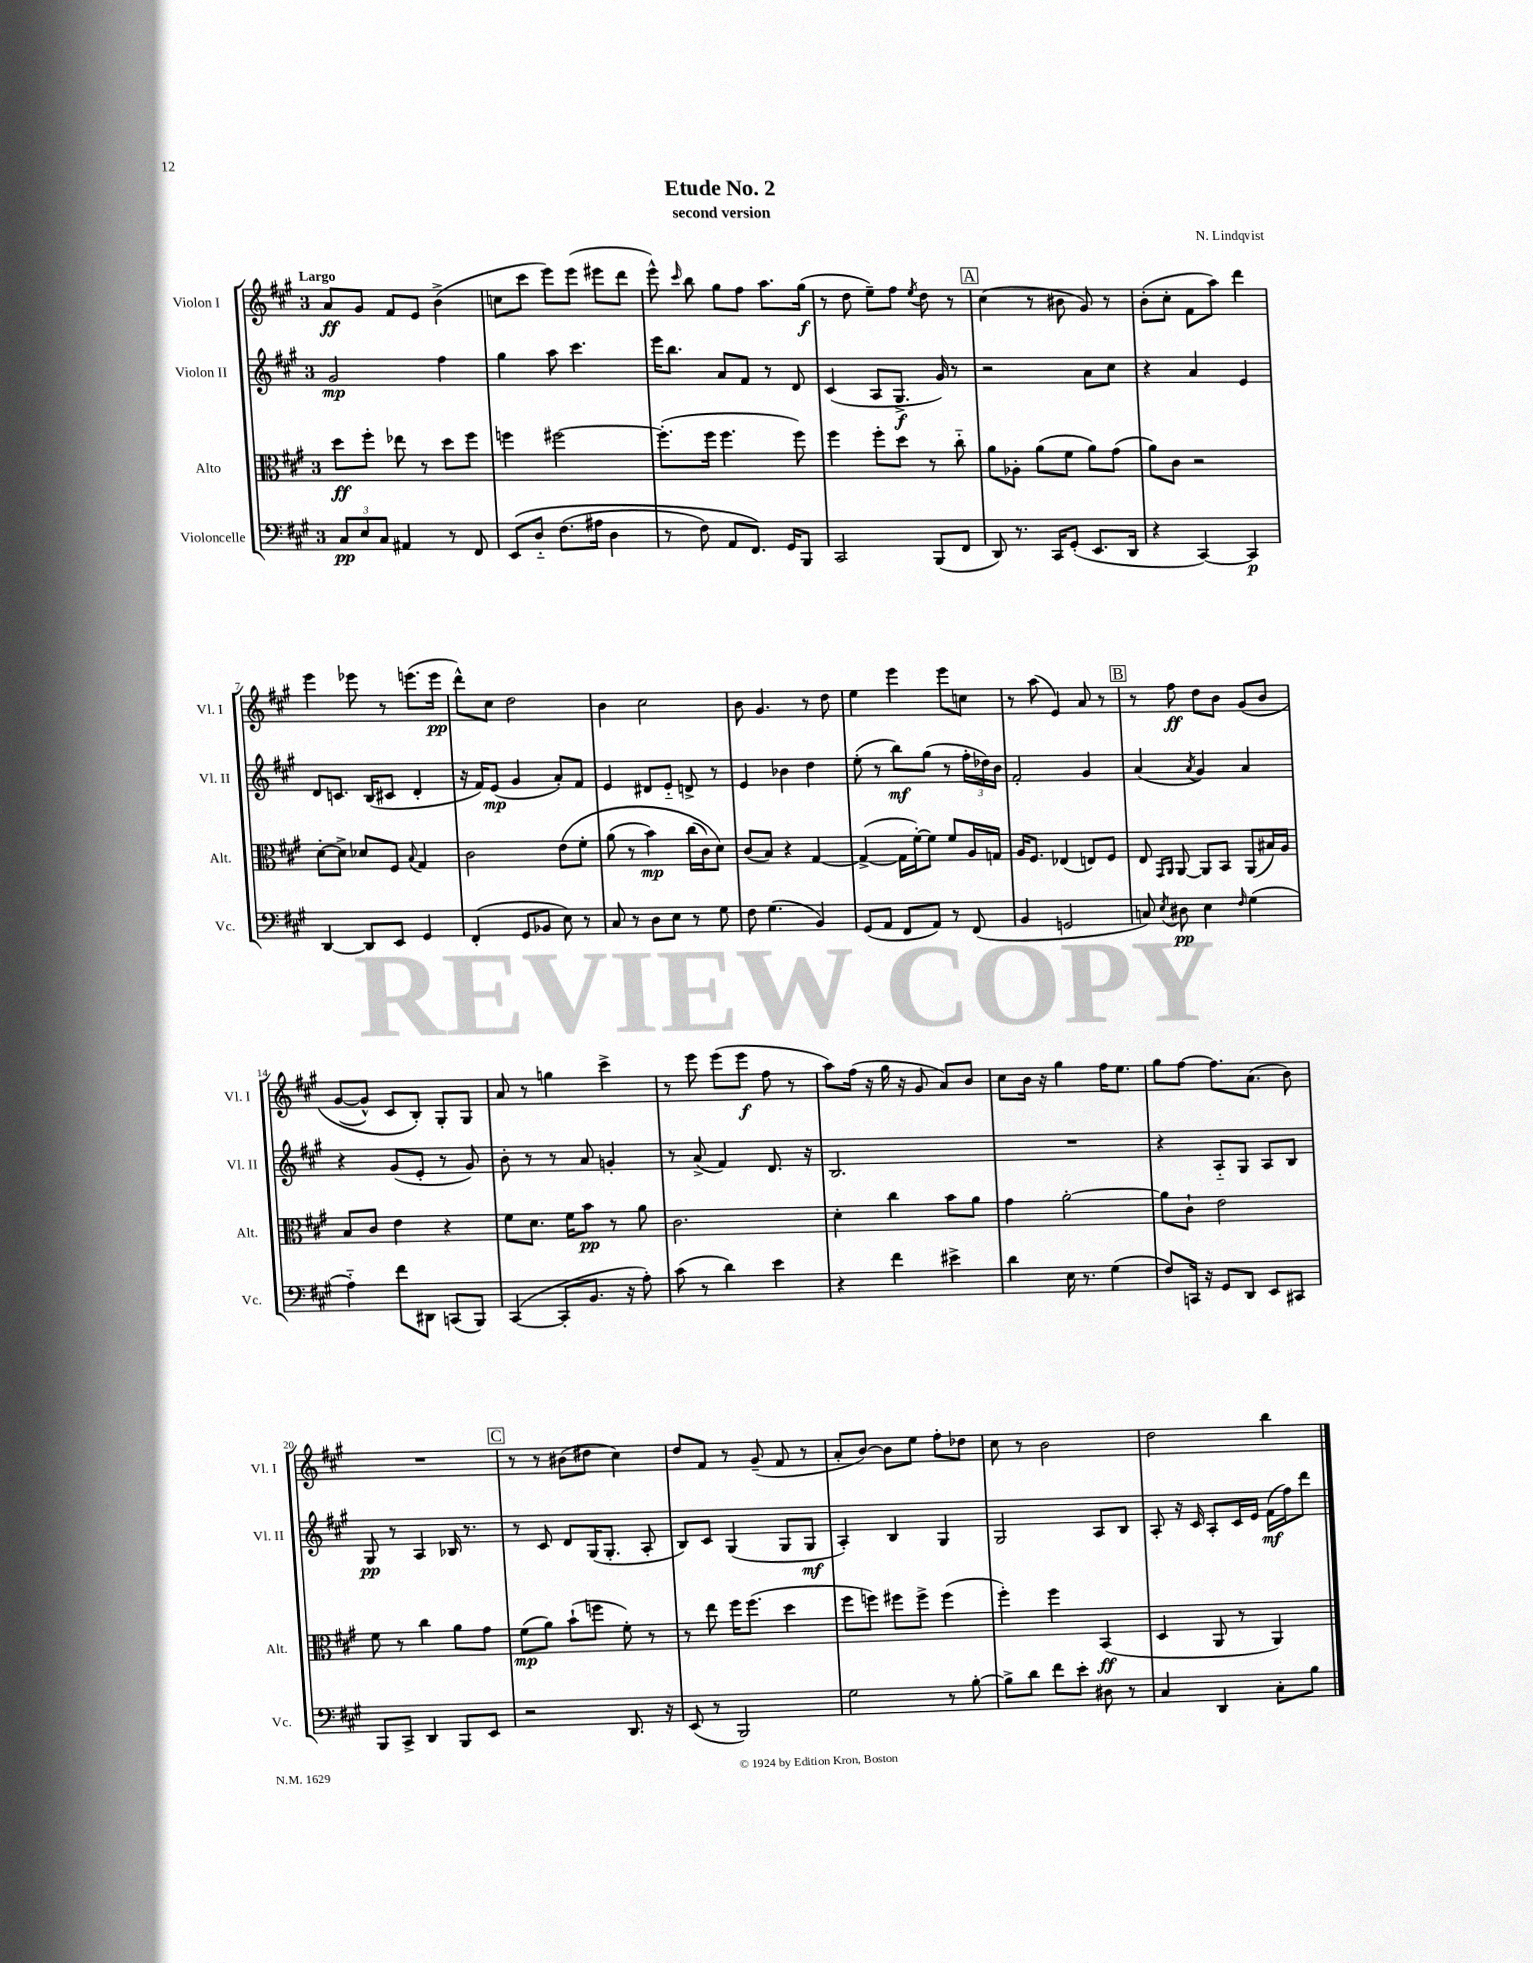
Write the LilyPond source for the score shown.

\header { title = "Etude No. 2" composer = "N. Lindqvist" subtitle = "second version" }
<<
\new StaffGroup <<
\new Staff = "s0" \with { instrumentName = "Violon I" shortInstrumentName = "Vl. I" } {
    \clef treble \key a \major \once \override Staff.TimeSignature.style = #'single-digit \time 3/4 \tempo "Largo"
    \autoBeamOff a'8[\ff gis'8] fis'8[ e'8] b'4->( |
    c''8[ cis'''8] e'''8[) e'''8]( eis'''8[ d'''8] |
    e'''8-^) \grace { cis'''16 } b''8 gis''8[ fis''8] a''8.[ gis''16]\f( |
    r8 d''8 e''8[--) fis''8] \acciaccatura { e''8 } d''8 r8 |
    \mark \markup { \box "A" } cis''4( r8 bis'8 gis'8) r8 |
    b'8[-.( cis''8]-. fis'8[ a''8]) d'''4 |
    e'''4 ees'''8 r8 e'''8.[( e'''16]\pp |
    d'''8[-^) cis''8] d''2 |
    b'4 cis''2 |
    b'8 gis'4. r8 d''8 |
    e''4 e'''4 e'''8[ c''8] |
    r8 a''8( e'4) a'8 r8 |
    \mark \markup { \box "B" } r8 fis''8\ff d''8[ b'8] gis'8[\( b'8] |
    gis'8[~( gis'8]-^) cis'8[ b8]-.\) gis8[-. gis8] |
    a'8 r8 g''4 cis'''4-> |
    r8 e'''8 e'''8[( e'''8]\f fis''8 r8 |
    a''8[) fis''16]( r16 gis''16 r16 gis'8 a'8[) b'8] |
    cis''8[ b'16] r16 gis''4 fis''16[ e''8.] |
    gis''8[ fis''8]~ fis''8.[ a'8.]( b'8) |
    R2. |
    \mark \markup { \box "C" } r8 r8 bis'8[( dis''8] cis''4) |
    d''8[ fis'8] r8 gis'8--( fis'8 r8 |
    a'8[-. b'8]~) b'8[ e''8] fis''8[-. des''8] |
    cis''8 r8 b'2 |
    d''2 b''4 \bar "|." |
}
\new Staff = "s1" \with { instrumentName = "Violon II" shortInstrumentName = "Vl. II" } {
    \clef treble \key a \major \once \override Staff.TimeSignature.style = #'single-digit \time 3/4
    \autoBeamOff gis'2\mp fis''4 |
    gis''4 a''8 cis'''4. |
    e'''16[ b''8.] a'8[ fis'8] r8 d'8 |
    cis'4( a8[ gis8.]->\f gis'16) r8 |
    \mark \markup { \box "A" } r2 a'8[ cis''8] |
    r4 a'4 e'4 |
    d'8[ c'8.] b16[( cis'8] d'4-. |
    r16 fis'16[) e'8]\mp( gis'4 a'8[-.) fis'8] |
    e'4 dis'8[ e'8]-_ d'8-> r8 |
    e'4 bes'4 d''4 |
    e''8-.( r8 b''8[\mf) gis''8]( r8 \tuplet 3/2 { fis''16[-. des''16) b'16] } |
    fis'2-. gis'4 |
    \mark \markup { \box "B" } a'4( \acciaccatura { a'8 } gis'4) a'4 |
    r4 gis'8[( e'8]-. r8 gis'8) |
    b'8-. r8 r8 a'8 g'4-. |
    r8 a'8->( fis'4) d'8. r16 |
    b2. |
    R2. |
    r4 a8[-_ gis8] a8[ b8] |
    gis8\pp r8 a4 bes16 r8. |
    \mark \markup { \box "C" } r8 cis'8 d'8[ gis16( gis8.]-. a8-. |
    b8[) cis'8] gis4( gis8[ gis8]\mf |
    a4-.) b4 gis4 |
    gis2 a8[ b8] |
    a8-. r16 cis'16 a8[-. cis'16 e'16] fis'16[\mf( fis''16) d'''8] \bar "|." |
}
\new Staff = "s2" \with { instrumentName = "Alto" shortInstrumentName = "Alt." } {
    \clef alto \key a \major \once \override Staff.TimeSignature.style = #'single-digit \time 3/4
    \autoBeamOff d''8[\ff fis''8]-. ees''8 r8 d''8[ fis''8] |
    f''4 fis''2~ |
    fis''8.[-.( fis''16] fis''4. fis''8) |
    fis''4 fis''8[-. d''8] r8 cis''8-_ |
    \mark \markup { \box "A" } a'8[ aes8]-. a'8[( fis'8] a'8[) gis'8]( |
    a'8[) cis'8] r2 |
    d'8[~-. d'8]-> des'8[ fis8] \appoggiatura { b8 } gis4 |
    cis'2 e'8[\( fis'8]-. |
    a'8( r8 b'4\mp) cis''16[( cis'16) d'8]\) |
    cis'8[( b8]) r4 gis4~ |
    gis4~->( gis16[ fis'16~-.) fis'8] fis'8[ a16 g16] |
    a16[ fis8.] ees4( e8[) fis8] |
    \mark \markup { \box "B" } e8 \grace { gis,16[ a,16] } a,8~ a,8[ b,8] a,8[( bis16) a16] |
    b8[ cis'8] e'4 r4 |
    fis'8[ d'8.] fis'16[ b'8]\pp r8 a'8 |
    cis'2. |
    d'4-. cis''4 b'8[ a'8] |
    gis'4 a'2~-. |
    a'8[ cis'8]-! e'2 |
    fis'8 r8 cis''4 a'8[ gis'8] |
    \mark \markup { \box "C" } fis'8[\mp( a'8]) b'8[-!( f''8] fis'8-.) r8 |
    r8 e''8 fis''16[ fis''8.]( d''4 |
    fis''8[ f''8]) fis''8[ fis''8]-> fis''4( |
    fis''4-.) fis''4 b,4\ff( |
    d4 a,8 r8 a,4) \bar "|." |
}
\new Staff = "s3" \with { instrumentName = "Violoncelle" shortInstrumentName = "Vc." } {
    \clef bass \key a \major \once \override Staff.TimeSignature.style = #'single-digit \time 3/4
    \autoBeamOff \tuplet 3/2 { cis8[\pp e8 cis8] } ais,4 r8 fis,8 |
    e,8[\( d8]-_ fis8.[( ais16] d4 |
    r8 fis8) a,8[ fis,8.]\) gis,16[ b,,8] |
    cis,2 b,,8[( fis,8] |
    \mark \markup { \box "A" } d,8) r8. cis,16[ gis,8]-.( e,8.[ d,16] |
    r4 cis,4~) cis,4\p |
    d,4~ d,8[ e,8] gis,4 |
    fis,4-.( gis,8[ bes,8] e8) r8 |
    cis8 r8 d8[ e8] r8 gis8 |
    fis8 gis4.( b,4) |
    gis,8[( a,8] fis,8[ a,8]) r8 fis,8( |
    b,4 g,2 |
    \mark \markup { \box "B" } c8) \acciaccatura { e8 } dis8\pp e4 \grace { fis16 } gis4( |
    a4-_) fis'8[ dis,8] c,8[( b,,8]) |
    cis,4~( cis,8[-. b,8.] r16 a8-.) |
    cis'8( r8 d'4) e'4 |
    r4 fis'4 eis'4-> |
    d'4 e16 r8. gis4( |
    fis8[) c,16] r16 gis,8[ d,8] e,8[ cis,8] |
    b,,8[ cis,8]-> d,4 b,,8[ e,8] |
    \mark \markup { \box "C" } r2 d,8. r16 |
    e,8( r8 b,,2) |
    gis2 r8 b8~-. |
    b8[-> d'8] fis'8[ e'8]-. dis8 r8 |
    cis4 d,4 cis8[-. b8] \bar "|." |
}
>>
>>
